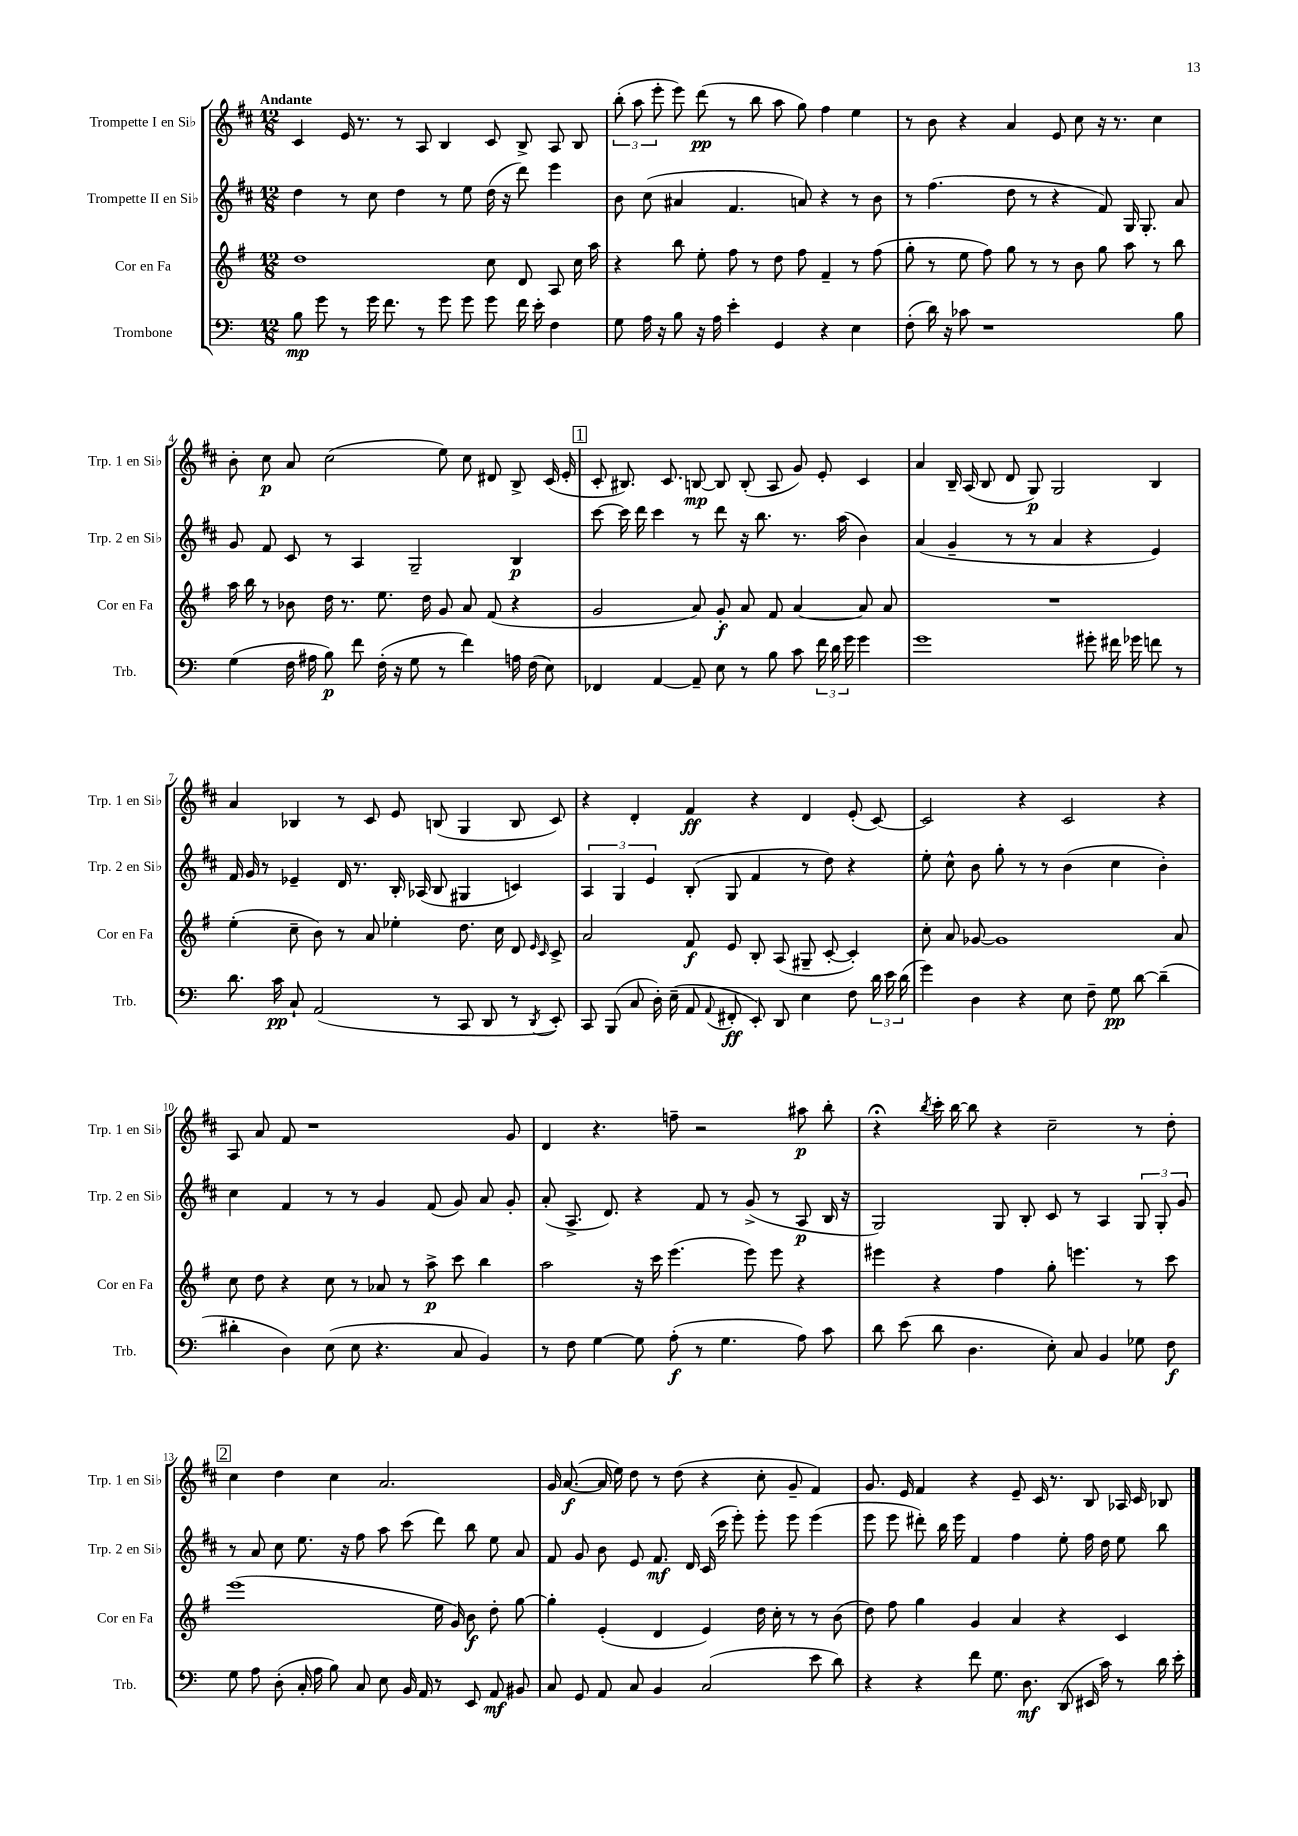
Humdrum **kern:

**kern	**kern	**kern	**kern
*staff4	*staff3	*staff2	*staff1
*clefF4	*clefG2	*clefG2	*clefG2
*k[]	*k[f#]	*k[f#c#]	*k[f#c#]
*M12/8	*M12/8	*M12/8	*M12/8
8B	1dd	4dd	4c#
8g	.	.	.
8r	.	8r	16e
.	.	.	8.r
16g	.	8cc#	.
8.f	.	.	.
.	.	4dd	8r
8r	.	.	8A
8g	.	8r	4B
8g	.	8ee	.
8g	8cc	(16dd	8c#
.	.	16r	.
16f	8d	8ddd)	8B^
16e'	.	.	.
4F	8A	4eee	8A
.	16cc	.	8B
.	16aa	.	.
=	=	=	=
8G	4r	8b	(12bb'
.	.	.	12aa
16A	.	(8cc#	.
.	.	.	12eee'
16r	.	.	.
8B	8bb	4a#	8eee)
16r	8ee'	.	(8ddd
16A	.	.	.
4e'	8ff#	4.f#	8r
.	8r	.	8bb
4GG	8dd	.	8aa
.	8ff#	8a)	8gg)
4r	4f#~	4r	4ff#
4E	8r	8r	4ee
.	(8ff#	8b	.
=	=	=	=
(8F'	8gg'	8r	8r
16d)	8r	(4.ff#	8b
16r	.	.	.
8c-	8ee	.	4r
1r	8ff#)	.	.
.	8gg	8dd	4a
.	8r	8r	.
.	8r	4r	8e
.	8b	.	8cc#
.	8gg	8f#)	16r
.	.	.	8.r
.	8aa	16G	.
.	.	8.G'	.
.	8r	.	4cc#
8B	8bb	8a	.
=	=	=	=
(4G	16aa	8g	8b'
.	16bb	.	.
.	8r	8f#	8cc#
16F	8b-	8c#	8a
16A#	.	.	.
8B)	16dd	8r	(2cc#
.	8.r	.	.
8f	.	4A	.
(16F'	8.ee	.	.
16r	.	.	.
8G	.	2G~	.
.	16dd	.	.
8r	8g	.	8ee)
4f)	8a	.	8cc#
.	(8f#	.	8d#
16A	4r	4B	8B^
(16F	.	.	.
8E)	.	.	(16c#
.	.	.	16e'
=	=	=	=
4FF-	2g	[8ccc#	8c#'
.	.	16ccc#]	8.B#)
.	.	16ddd	.
[4AA	.	4ccc#	.
.	.	.	8.c#
8AA~]	8a)	8r	[8B
8E	8g'	8ddd	8B]
8r	8a	16r	(8B'
.	.	8.bb	.
8B	8f#	.	8A
8c	[4a	8.r	8g)
24f	.	.	8e'
24d	.	.	.
.	.	(16aa	.
24g	.	.	.
4g	8a]	4b)	4c#
.	8a	.	.
=	=	=	=
1g	1.r	(4a	4a
.	.	4g~	16B~
.	.	.	(16A
.	.	.	8B
.	.	8r	8d
.	.	8r	8G)
.	.	4a	2G
8g#'	.	4r	.
16f#	.	.	.
16g-	.	.	.
8f	.	4e)	4B
8r	.	.	.
=	=	=	=
8.d	(4ee'	16f#	4a
.	.	16g	.
.	.	8r	.
16c	.	.	.
8C`	8cc~	4e-~	4B-
(2AA	8b)	.	.
.	8r	16d	8r
.	.	8.r	.
.	8a	.	8c#
.	4ee-'	16B'	8e
.	.	(16A-	.
8r	.	8B	(8B
8CC	8.dd	4G#	4G
8DD	.	.	.
.	16cc	.	.
8r	8d	4c)	8B
.	16qqe	.	.
8qDD	16qqc	.	.
8EE')	8c^	.	8c#)
=	=	=	=
8CC	2a	6A	4r
(8BBB	.	.	.
.	.	6G	.
8C	.	.	4d'
.	.	6e	.
16D')	.	.	.
(16E~	.	.	.
8AA	8f#	(8B'	4f#
8qqAA	.	.	.
8FF#'	8e	8G	.
8EE')	8B'	4f#	4r
8DD	(8A	.	.
4E	8G#~	8r	4d
.	[8c'	8dd)	.
8F	4c'])	4r	(8e'
24d	.	.	[8c#)
24e	.	.	.
(24d	.	.	.
=	=	=	=
4g)	8cc'	8ee'	2c#]
.	8a	8cc#^^	.
4D	[8g-	8b	.
.	1g-]	8gg'	.
4r	.	8r	4r
.	.	8r	.
8E	.	(4b	2c#
8F~	.	.	.
8G	.	4cc#	.
[8d	.	.	.
(4d~]	.	4b')	4r
.	8a	.	.
=	=	=	=
4d#'	8cc	4cc#	8A
.	8dd	.	8a
4D)	4r	4f#	8f#
.	.	.	1r
(8E	8cc	8r	.
8E	8r	8r	.
4.r	8a-	4g	.
.	8r	.	.
.	8aa^	(8f#	.
8C	8ccc	8g)	.
4BB)	4bb	8a	.
.	.	8g'	8g
=	=	=	=
8r	2aa	(8a'	4d
8F	.	8.A^	.
[4G	.	.	4.r
.	.	8.d)	.
8G]	16r	4r	.
.	16ccc	.	.
(8A'	(4.eee	.	8ff~
8r	.	8f#	2r
4.G	.	8r	.
.	8eee)	(8g^	.
.	8eee	8r	.
8A)	4r	8A	8aa#
8c	.	16B	8bb'
.	.	16r	.
=	=	=	=
8d	4eee#	2G)	4r;
(8e	.	.	.
.	.	.	8qbb
8d	4r	.	16ccc#'
.	.	.	[16bb
4.D	.	.	8bb]
.	4ff#	8G	4r
.	.	8B'	.
8E')	8gg'	8c#	2cc#~
8C	4.eee	8r	.
4BB	.	4A	.
8G-	8r	12G	8r
.	.	12G'	.
8F	8ccc	.	8dd'
.	.	12g	.
=	=	=	=
8G	(1eee	8r	4cc#
8A	.	8a	.
(8D'	.	8cc#	4dd
16C'	.	8.ee	.
16A	.	.	.
8B)	.	.	4cc#
.	.	16r	.
8C	.	8ff#	.
8E	.	8aa	2.a
16BB	.	(8ccc#	.
16AA	.	.	.
8r	16ee	8ddd)	.
.	16g)	.	.
8EE	8b	8bb	.
8AA	8dd'	8ee	.
8BB#	[8gg	8a	.
=	=	=	=
8C	4gg']	8f#	16g
.	.	.	([8.a
8GG	.	8g	.
8AA	(4e'	8b	16a]
.	.	.	16ee)
8C	.	8e	8dd
4BB	4d	8.f#	8r
.	.	.	(8dd
.	.	16d	.
(2C	4e)	(16c#	4r
.	.	16ccc#	.
.	.	8eee')	.
.	16dd	8eee'	8cc#'
.	16cc'	.	.
.	8r	8eee	8g~
8e	8r	(4eee	4f#)
8d)	(8b	.	.
=	=	=	=
4r	8dd)	8eee	8.g
.	8ff#	8eee	.
.	.	.	16e
4r	4gg	8ddd#')	4f#
.	.	16bb	.
.	.	16eee	.
8f	4g	4f#	4r
8.G	.	.	.
.	4a	4ff#	8e~
8.D	.	.	.
.	.	.	16c#
.	.	.	8.r
(8DD	4r	8ee'	.
16EE#	.	16ff#	8B
16c)	.	16dd	.
8r	4c	8ee	16A-
.	.	.	16c#
16d	.	8bb	8B-
16e'	.	.	.
==	==	==	==
*-	*-	*-	*-
